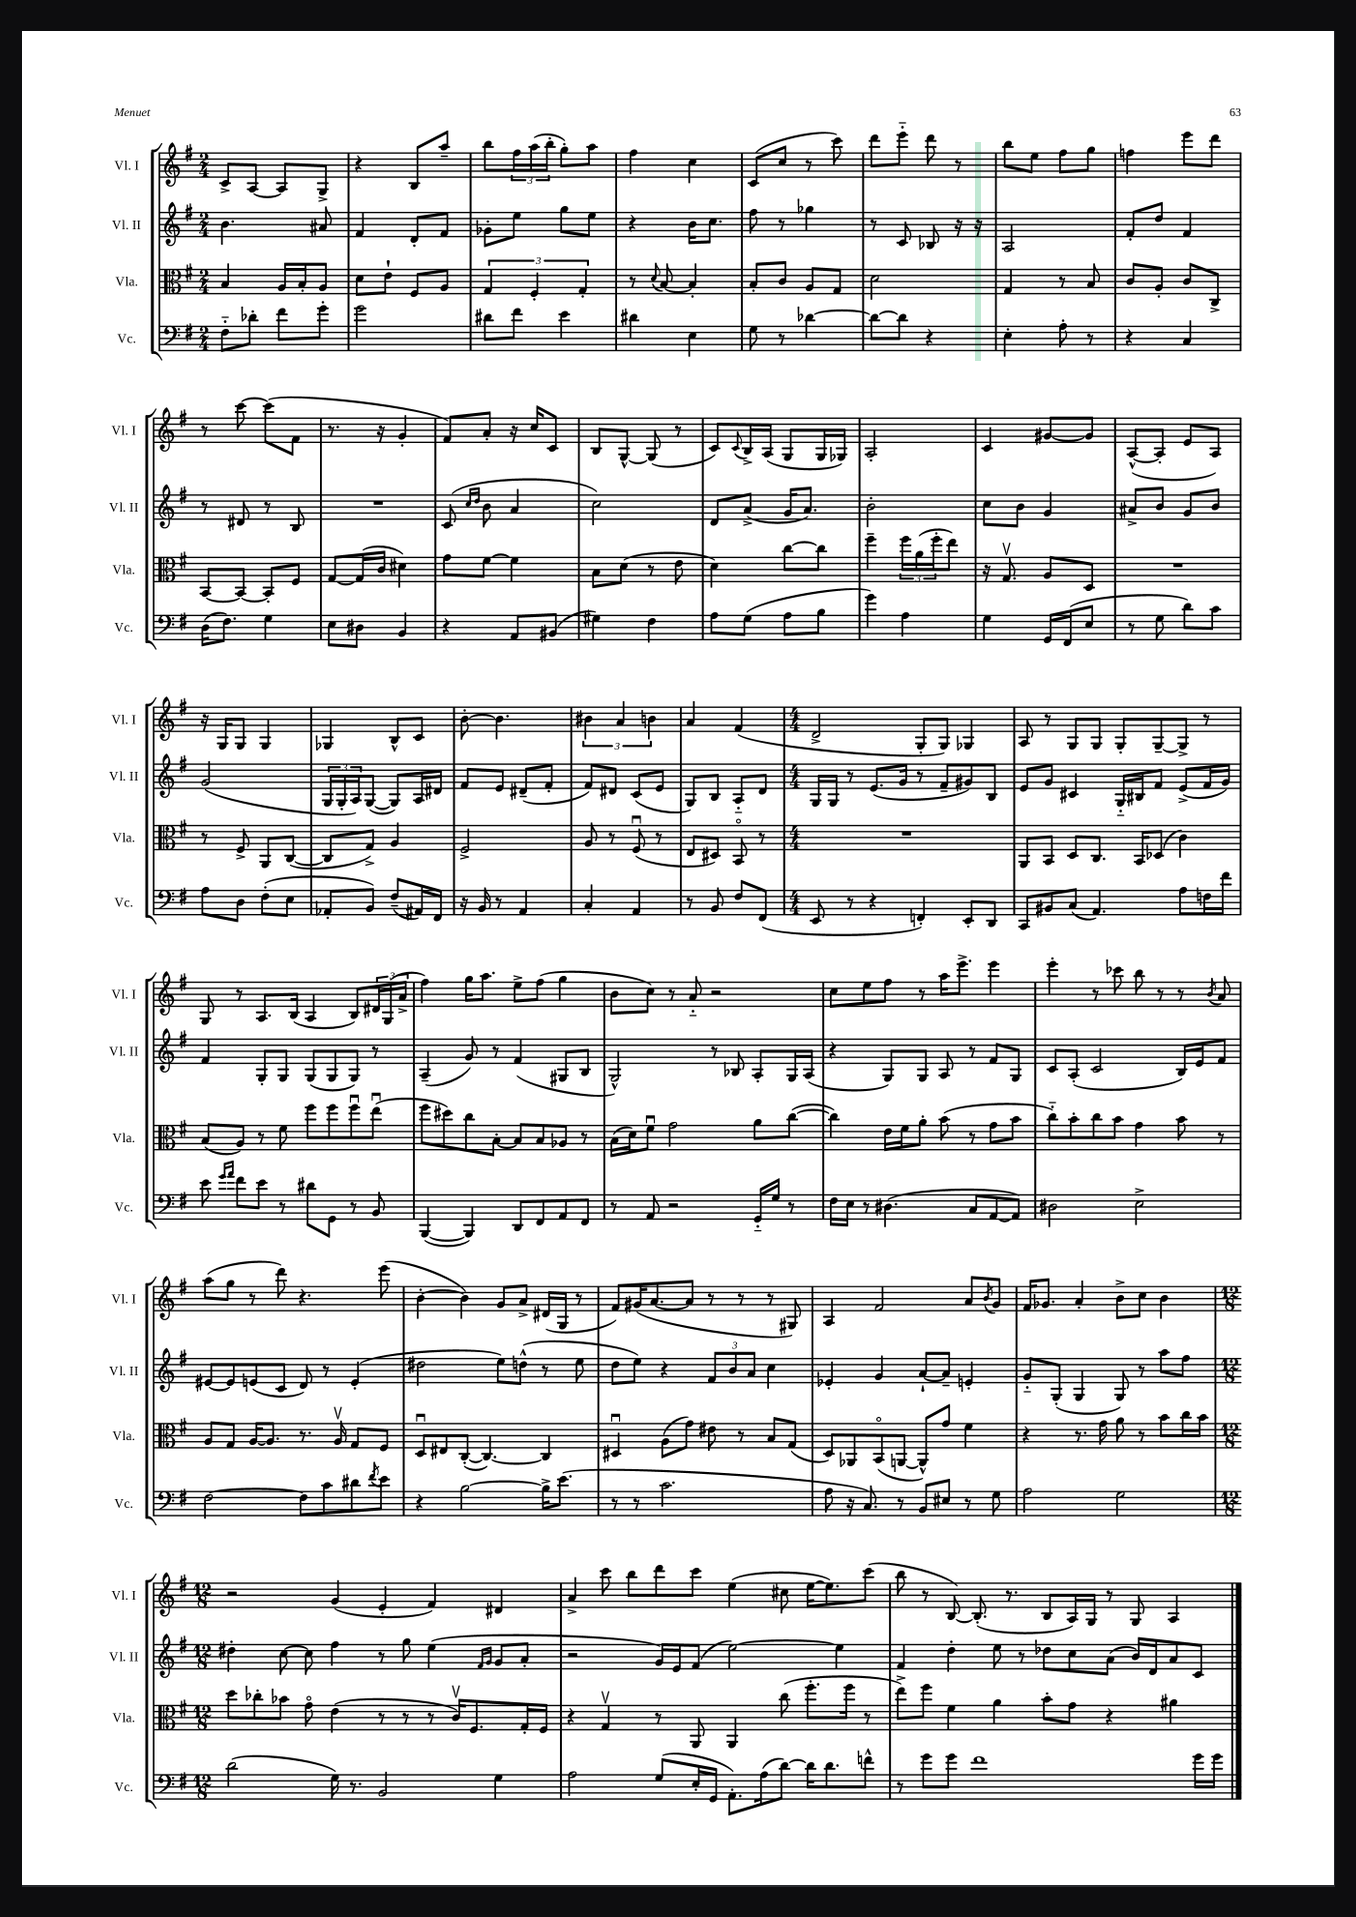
<<
\new StaffGroup <<
\new Staff = "s0" \with { instrumentName = "Vl. I" shortInstrumentName = "Vl. I" } {
    \clef treble \key g \major \numericTimeSignature \time 2/4
    c'8-> a8~ a8 g8-> |
    r4 b8 a''8-- |
    b''8 \tuplet 3/2 { fis''16 a''16( b''16-. } g''8-.) a''8 |
    fis''4 c''4 |
    c'8( c''8 r8 c'''8) |
    d'''8 e'''8-_ d'''8 r8 |
    b''8 e''8 fis''8 g''8 |
    f''4 e'''8 d'''8 |
    r8 c'''8~ c'''8( fis'8 |
    r8. r16 g'4-. |
    fis'8) a'8-. r16 c''16 c'8 |
    b8 g8~-^ g8( r8 |
    c'8) \appoggiatura { c'8 } b16-> a16( g8 g16 ges16) |
    a2-. |
    c'4 gis'8~ gis'8 |
    a8~-^( a8-. e'8 a8) |
    r16 g16 g8 g4 |
    ges4 b8-^ c'8 |
    b'8~-. b'4. |
    \tuplet 3/2 { bis'4 a'4 b'4 } |
    a'4 fis'4( |
    \numericTimeSignature \time 4/4 d'2-> g8-. g8) ges4 |
    a8 r8 g8 g8 g8-. g8~-- g8-> r8 |
    g8 r8 a8. b16( a4 b8) \tuplet 3/2 { dis'16 g16( a'16-> } |
    fis''4) g''16 a''8. e''8-> fis''8( g''4 |
    b'8 c''8) r8 a'8-_ r2 |
    c''8 e''8 fis''8 r8 a''16 e'''8.-> e'''4 |
    e'''4-. r8 ces'''8 b''8 r8 r8 \acciaccatura { b'8 } a'8 |
    a''8( g''8 r8 d'''8) r4. e'''8( |
    b'4~-. b'4) g'8 a'8-> dis'16( g16 r8 |
    fis'8) gis'16( a'8.~ a'8 r8 r8 r8 gis8) |
    a4 fis'2 a'8 \acciaccatura { b'8 } g'8 |
    fis'16 ges'8. a'4-. b'8-> c''8 b'4 |
    \numericTimeSignature \time 12/8 r2 g'4( e'4-. fis'4) dis'4 |
    a'4-> c'''8 b''8 d'''8 c'''8 e''4( cis''8 e''16~ e''8.) c'''8( |
    b''8 r8 b8~) b8.-.( r8. b8 a16) g16 r8 g8 a4 \bar "|." |
}
\new Staff = "s1" \with { instrumentName = "Vl. II" shortInstrumentName = "Vl. II" } {
    \clef treble \key g \major \numericTimeSignature \time 2/4
    b'4. ais'8 |
    fis'4 d'8-. fis'8 |
    ges'8-. e''8 g''8 e''8 |
    r4 b'16 c''8. |
    fis''8 r8 ges''4 |
    r8 c'8 bes8 r16 r16 |
    a2 |
    fis'8-. d''8 fis'4 |
    r8 dis'8 r8 b8 |
    R2 |
    c'8( \grace { c''16 d''16 } b'8 a'4 |
    c''2) |
    d'8 a'8->( g'16 a'8.) |
    b'2-. |
    c''8 b'8 g'4 |
    ais'8-> b'8 g'8 b'8 |
    g'2( |
    \tuplet 3/2 { g16 g16-. a16) } g8~( g8) a16 dis'16 |
    fis'8 e'8 dis'8--( fis'8-. |
    fis'8) dis'8 c'8( e'8 |
    g8) b8 a8-_ d'8 |
    \numericTimeSignature \time 4/4 g16 g16 r8 e'8.( g'16 r8 fis'8-- gis'8) b8 |
    e'8 g'8 cis'4 g16-_ bis16 fis'8 e'8->( fis'16 g'16) |
    fis'4 g8-. g8 g8( g8 g8) r8 |
    a4--( g'8) r8 fis'4( gis8 b8 |
    g2-^) r8 bes8 a8-. g16 a16( |
    r4 g8) g8 a8 r8 fis'8 g8 |
    c'8 a8-.( c'2 b16) e'16 fis'8 |
    eis'8~ eis'8 e'8( c'8 d'8) r8 e'4-.( |
    dis''2 e''8) d''8-^( r8 e''8 |
    d''8 e''8) r4 \tuplet 3/2 { fis'8 b'8 a'8 } c''4 |
    ees'4-. g'4 a'8~-! a'8-- e'4-. |
    g'8-_ g8-.( g4 g8) r8 a''8 fis''8 |
    \numericTimeSignature \time 12/8 dis''4-. c''8~ c''8 fis''4 r8 g''8 e''4( \grace { fis'16 g'16 } g'8 a'8-. |
    r2 g'16) e'16 fis'8( e''2~) e''4 |
    fis'4 d''4-. e''8 r8 des''8 c''8 a'8( b'16) d'16 a'8 c'8 \bar "|." |
}
\new Staff = "s2" \with { instrumentName = "Vla." shortInstrumentName = "Vla." } {
    \clef alto \key g \major \numericTimeSignature \time 2/4
    b4 a16 b16-. a8 |
    d'8 e'8-! fis8 a8 |
    \tuplet 3/2 { g4 fis4-. g4-. } |
    r8 \appoggiatura { d'8 } b8~ b4-. |
    b8-. c'8 a8 g8 |
    d'2 |
    g4 r8 b8 |
    c'8 a8-. c'8 c8-> |
    b,8~ b,8~ b,8-. fis8 |
    g8~ g16( c'16 dis'4) |
    g'8 fis'8~ fis'4 |
    b8 d'8( r8 e'8 |
    d'4) c''8~ c''8 |
    fis''4-- \tuplet 3/2 { fis''16 a'16( fis''16-. } e''8) |
    r16 g8.\upbow a8 d8 |
    R2 |
    r8 fis8-> a,8 c8~( |
    c8 g8->) a4 |
    fis2-> |
    a8 r8 fis8\downbow( r8 |
    e8 dis8) b,8\flageolet r8 |
    \numericTimeSignature \time 4/4 R1 |
    a,8 b,8 d8 c8. b,16 des8( c'4) |
    b8( a8) r8 fis'8 fis''8 fis''8 fis''8\downbow e''8\downbow( |
    fis''8 dis''8) c''8 b8~-. b8 b8 aes8 r8 |
    b16( d'16) fis'8\downbow g'2 a'8 c''8~( |
    c''4) e'16 fis'16 a'8-. b'8( r8 g'8 b'8 |
    c''8-_) b'8-. c''8 b'8 g'4 b'8 r8 |
    a8 g8 a16~ a8. r8. a16\upbow g8 fis8 |
    d8\downbow eis8 c8~-.( c4.~) c4 |
    dis4\downbow a8( g'8) eis'8 r8 b8 g8( |
    d8) aes,8 b,8\flageolet( a,8~ a,8-^) g'8 fis'4 |
    r4 r8. g'16 a'8 r8 b'8 c''16 b'16 |
    \numericTimeSignature \time 12/8 d''8 ces''8-. bes'8 g'8\flageolet e'4( r8 r8 r8 c'16\upbow) fis8. g16-. fis16 |
    r4 g4\upbow r8 a,8 a,4 c''8( fis''8.-. fis''16 r8 |
    e''8->) fis''8 fis'4 a'4 b'8-. g'8 r4 ais'4 \bar "|." |
}
\new Staff = "s3" \with { instrumentName = "Vc." shortInstrumentName = "Vc." } {
    \clef bass \key g \major \numericTimeSignature \time 2/4
    fis8-_ des'8-. fis'8 g'8-. |
    g'2 |
    dis'8 fis'8 e'4 |
    dis'4 e4 |
    g8 r8 des'4~ |
    des'8~ des'8 r4 |
    e4-. a8-. r8 |
    r4 c4 |
    d16( fis8.) g4 |
    e8 dis8 b,4 |
    r4 a,8 bis,8( |
    gis4) fis4 |
    a8 g8( a8 b8 |
    g'4) a4 |
    g4 g,16 fis,16( e8 |
    r8 g8 d'8) c'8 |
    a8 d8 fis8-.( e8 |
    aes,8-. b,8) fis8--( ais,16) fis,16 |
    r16 b,16 r8 a,4 |
    c4-. a,4 |
    r8 b,8 fis8 fis,8( |
    \numericTimeSignature \time 4/4 e,8 r8 r4 f,4-.) e,8-. d,8 |
    c,8 bis,8 c8( a,4.) a8 f16 fis'16 |
    e'8 \grace { g'16 a'16 } fis'8 e'8 r8 dis'8 g,8 r8 b,8 |
    b,,4~( b,,4) d,8 fis,8 a,8 fis,8 |
    r8 a,8 r2 g,16-_ g16 r8 |
    fis16 e16 r8 dis4.( c8 a,8~ a,8) |
    dis2 e2-> |
    fis2~ fis8 c'8 dis'8 \acciaccatura { fis'8 } e'8 |
    r4 b2~ b16-> e'8.( |
    r8 r8 c'2. |
    a8 r16 c8.) r8 b,8 eis8 r8 g8 |
    a2 g2 |
    \numericTimeSignature \time 12/8 d'2( g16) r8. b,2 g4 |
    a2 g8( e16-. g,16 a,8.-.) a16( d'8~) d'16 d'8. f'8-^ |
    r8 g'8 g'8 fis'1 g'16 g'16 \bar "|." |
}
>>
>>
\layout { \context { \Score \remove "Bar_number_engraver" } }
